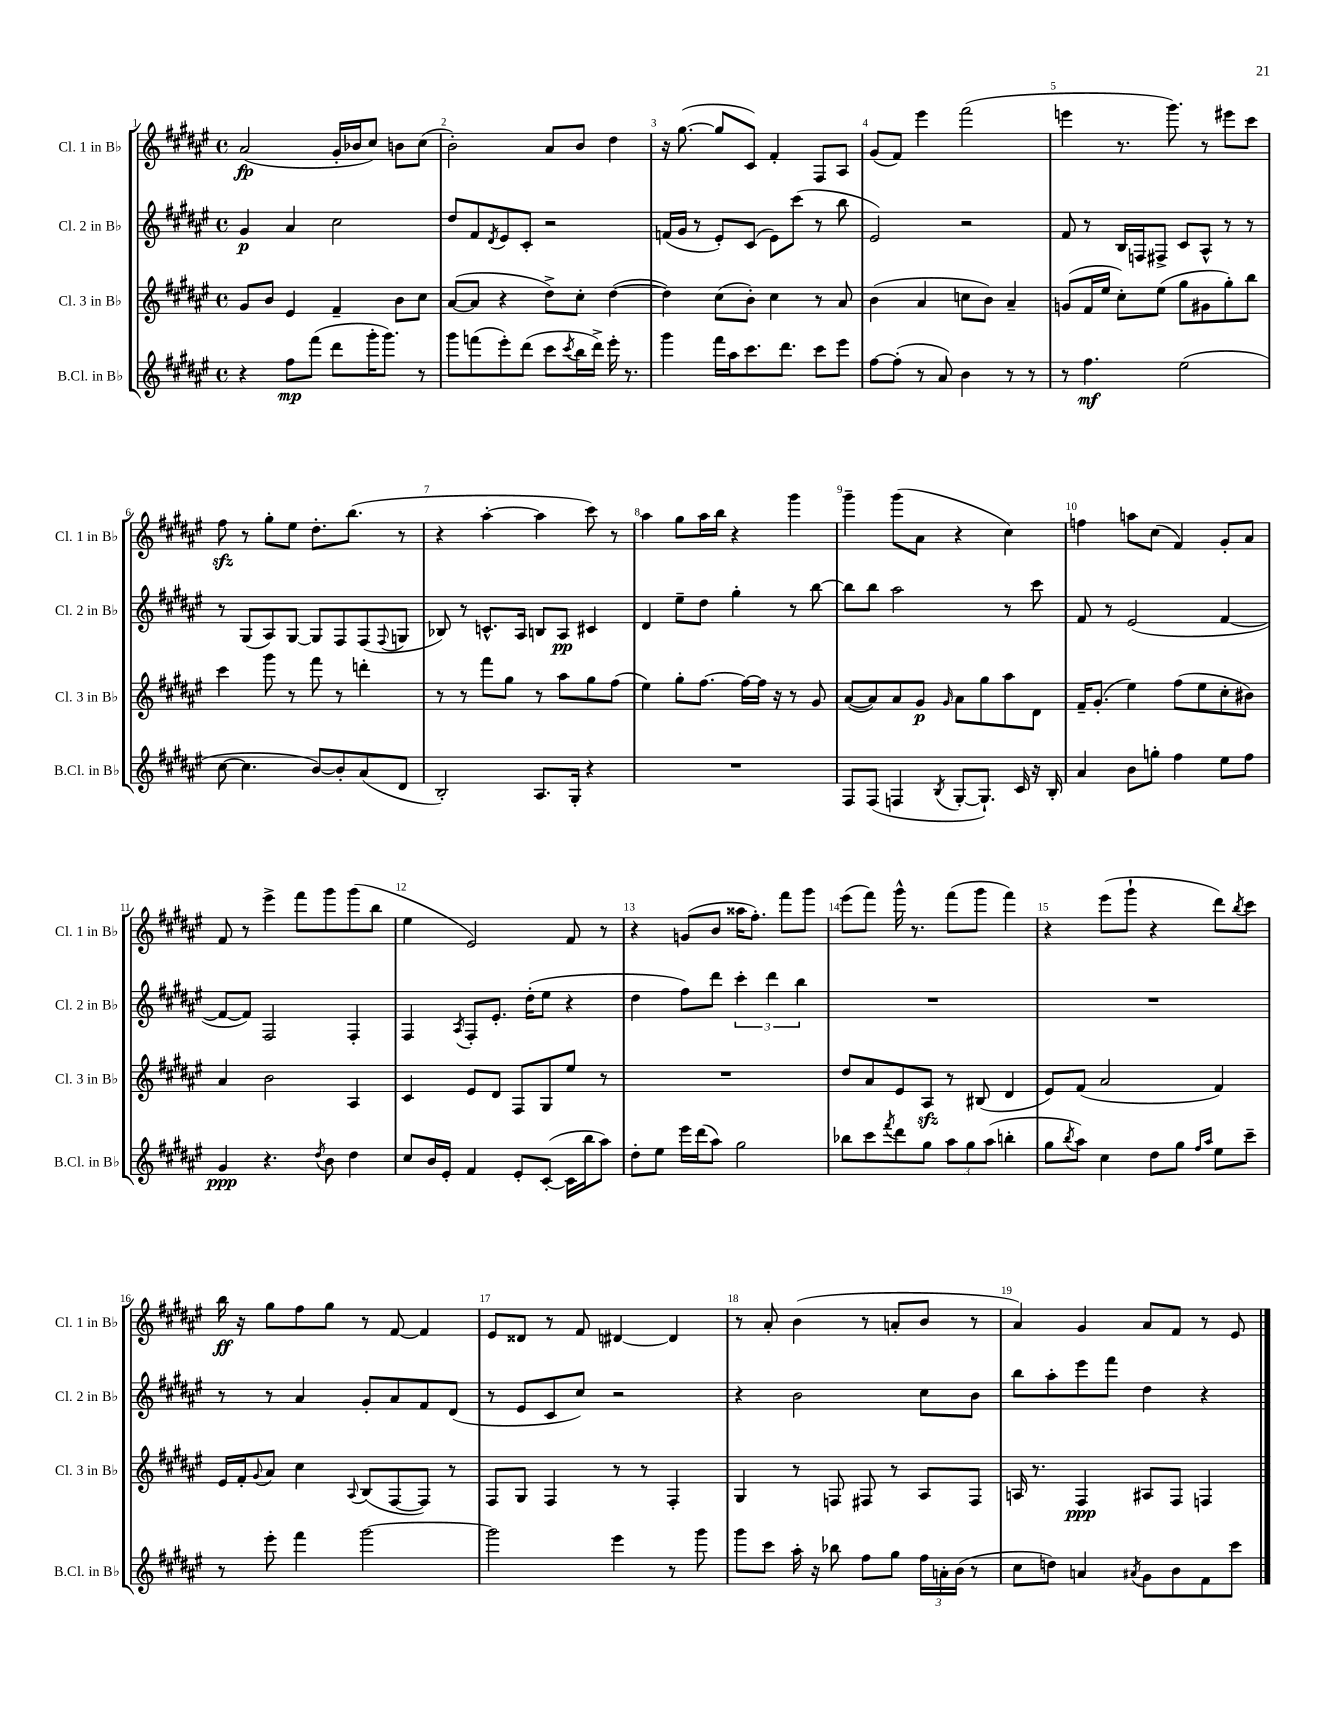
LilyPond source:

<<
\new StaffGroup <<
\new Staff = "s0" \with { instrumentName = "Cl. 1 in Bb" shortInstrumentName = "Cl. 1 in Bb" } {
    \clef treble \key fis \major \defaultTimeSignature \time 4/4
    ais'2\fp( gis'16-. bes'16 cis''8) b'8 cis''8( |
    b'2-.) ais'8 b'8 dis''4 |
    r16 gis''8.~( gis''8 cis'8) fis'4-. fis8 ais8 |
    gis'8( fis'8) eis'''4 fis'''2( |
    e'''4 r8. gis'''8.) r8 eis'''8 cis'''8 |
    fis''8\sfz r8 gis''8-. eis''8 dis''8.-. b''8.( r8 |
    r4 ais''4~-. ais''4 cis'''8) r8 |
    ais''4 gis''8 ais''16 b''16 r4 gis'''4 |
    gis'''4-- gis'''8( ais'8 r4 cis''4) |
    f''4 a''8 cis''8( fis'4) gis'8-. ais'8 |
    fis'8 r8 eis'''4-> fis'''8 gis'''8 gis'''8( b''8 |
    eis''4 eis'2) fis'8 r8 |
    r4 g'8( b'8 aisis''16 fis''8.-.) fis'''8 gis'''8 |
    eis'''8( fis'''8) gis'''16-^ r8. fis'''8( gis'''8 fis'''4) |
    r4 eis'''8( gis'''8-! r4 dis'''8) \acciaccatura { b''8 } cis'''8 |
    b''16\ff r16 gis''8 fis''8 gis''8 r8 fis'8~ fis'4 |
    eis'8 disis'8 r8 fis'8 dis'4~ dis'4 |
    r8 ais'8-. b'4( r8 a'8-. b'8 r8 |
    ais'4) gis'4 ais'8 fis'8 r8 eis'8 \bar "|." |
}
\new Staff = "s1" \with { instrumentName = "Cl. 2 in Bb" shortInstrumentName = "Cl. 2 in Bb" } {
    \clef treble \key fis \major \defaultTimeSignature \time 4/4
    gis'4\p ais'4 cis''2 |
    dis''8 fis'8 \acciaccatura { dis'8 } eis'8 cis'8-. r2 |
    f'16( gis'16 r8 eis'8-.) cis'8( eis'8) cis'''8( r8 b''8 |
    eis'2) r2 |
    fis'8 r8 b16 f16 fis8-> cis'8 ais8-^ r8 r8 |
    r8 gis8( ais8) gis8~ gis8 fis8 fis8( \appoggiatura { fis8 } g8 |
    bes8) r8 c'8.-^ ais16 b8 ais8\pp cis'4 |
    dis'4 eis''8-- dis''8 gis''4-. r8 b''8~ |
    b''8 b''8 ais''2 r8 cis'''8 |
    fis'8 r8 eis'2( fis'4~ |
    fis'8~ fis'8) fis2 fis4-. |
    fis4 \acciaccatura { ais8 } fis8-. eis'8.-. dis''16-.( eis''8 r4 |
    dis''4 fis''8) dis'''8 \tuplet 3/2 { cis'''4-. dis'''4 b''4 } |
    R1 |
    R1 |
    r8 r8 ais'4 gis'8-. ais'8 fis'8 dis'8( |
    r8 eis'8 cis'8 cis''8) r2 |
    r4 b'2 cis''8 b'8 |
    b''8 ais''8-. eis'''8 fis'''8 dis''4 r4 \bar "|." |
}
\new Staff = "s2" \with { instrumentName = "Cl. 3 in Bb" shortInstrumentName = "Cl. 3 in Bb" } {
    \clef treble \key fis \major \defaultTimeSignature \time 4/4
    gis'8 b'8 eis'4 fis'4-- b'8 cis''8 |
    ais'8~( ais'8 r4 dis''8->) cis''8-. dis''4~( |
    dis''4) cis''8( b'8-.) cis''4 r8 ais'8 |
    b'4( ais'4 c''8 b'8) ais'4-- |
    g'8( fis'16 eis''16 cis''8-.) eis''8( gis''8 gis'8 gis''8-.) b''8 |
    cis'''4 gis'''8 r8 fis'''8 r8 d'''4-. |
    r8 r8 fis'''8 gis''8 r8 ais''8 gis''8 fis''8( |
    eis''4) gis''8-. fis''8.~ fis''16~ fis''16 r16 r8 gis'8 |
    ais'8~( ais'8) ais'8 gis'8\p \grace { gis'16 } ais'8 gis''8 ais''8 dis'8 |
    fis'16-- gis'8.-.( eis''4) fis''8( eis''8 cis''8-. bis'8) |
    ais'4 b'2 ais4 |
    cis'4 eis'8 dis'8 fis8 gis8 eis''8 r8 |
    R1 |
    dis''8 ais'8 eis'8 ais8\sfz r8 bis8( dis'4 |
    eis'8) fis'8( ais'2 fis'4) |
    eis'16 fis'16-. \appoggiatura { gis'8 } ais'8 cis''4 \appoggiatura { ais8 } b8( fis8~ fis8) r8 |
    fis8 gis8 fis4 r8 r8 fis4-. |
    gis4 r8 f8 fis8 r8 ais8 fis8 |
    a16 r8. fis4\ppp ais8 fis8 f4 \bar "|." |
}
\new Staff = "s3" \with { instrumentName = "B.Cl. in Bb" shortInstrumentName = "B.Cl. in Bb" } {
    \clef treble \key fis \major \defaultTimeSignature \time 4/4
    r4 fis''8\mp fis'''8( dis'''8 gis'''16-. gis'''8.) r8 |
    gis'''8 f'''8( eis'''8-.) dis'''8( cis'''8 \acciaccatura { cis'''8 } b''16 dis'''16->) eis'''16-. r8. |
    gis'''4 fis'''16 ais''16 cis'''8. dis'''8. cis'''8 eis'''8 |
    fis''8~ fis''8-.( r8 ais'8) b'4 r8 r8 |
    r8 fis''4.\mf eis''2( |
    cis''8~ cis''4. b'8~) b'8-. ais'8( dis'8 |
    b2-.) ais8. gis16-. r4 |
    R1 |
    fis8 fis8( f4 \acciaccatura { b8 } gis8~-. gis8.-!) cis'16 r16 b16-. |
    ais'4 b'8 g''8-. fis''4 eis''8 fis''8 |
    gis'4\ppp r4. \acciaccatura { dis''8 } b'8 dis''4 |
    cis''8 b'16 eis'16-. fis'4 eis'8-. cis'8~-.( cis'16 b''16 ais''8) |
    dis''8-. eis''8 eis'''16 dis'''16( ais''8) gis''2 |
    bes''8 cis'''8 \acciaccatura { fis'''8 } dis'''8 gis''8 \tuplet 3/2 { ais''8 gis''8 ais''8( } b''4-. |
    gis''8 \acciaccatura { b''8 } ais''8) cis''4 dis''8 gis''8 \grace { fis''16 ais''16 } eis''8 cis'''8-- |
    r8 eis'''8-. fis'''4 gis'''2~ |
    gis'''2 eis'''4 r8 gis'''8 |
    gis'''8 cis'''8 ais''16-. r16 bes''8 fis''8 gis''8 \tuplet 3/2 { fis''16 a'16-. b'16( } r8 |
    cis''8 d''8) a'4 \acciaccatura { ais'8 } gis'8 b'8 fis'8 cis'''8 \bar "|." |
}
>>
>>
\layout { \context { \Score \override BarNumber.break-visibility = ##(#f #t #t) barNumberVisibility = #all-bar-numbers-visible } }
